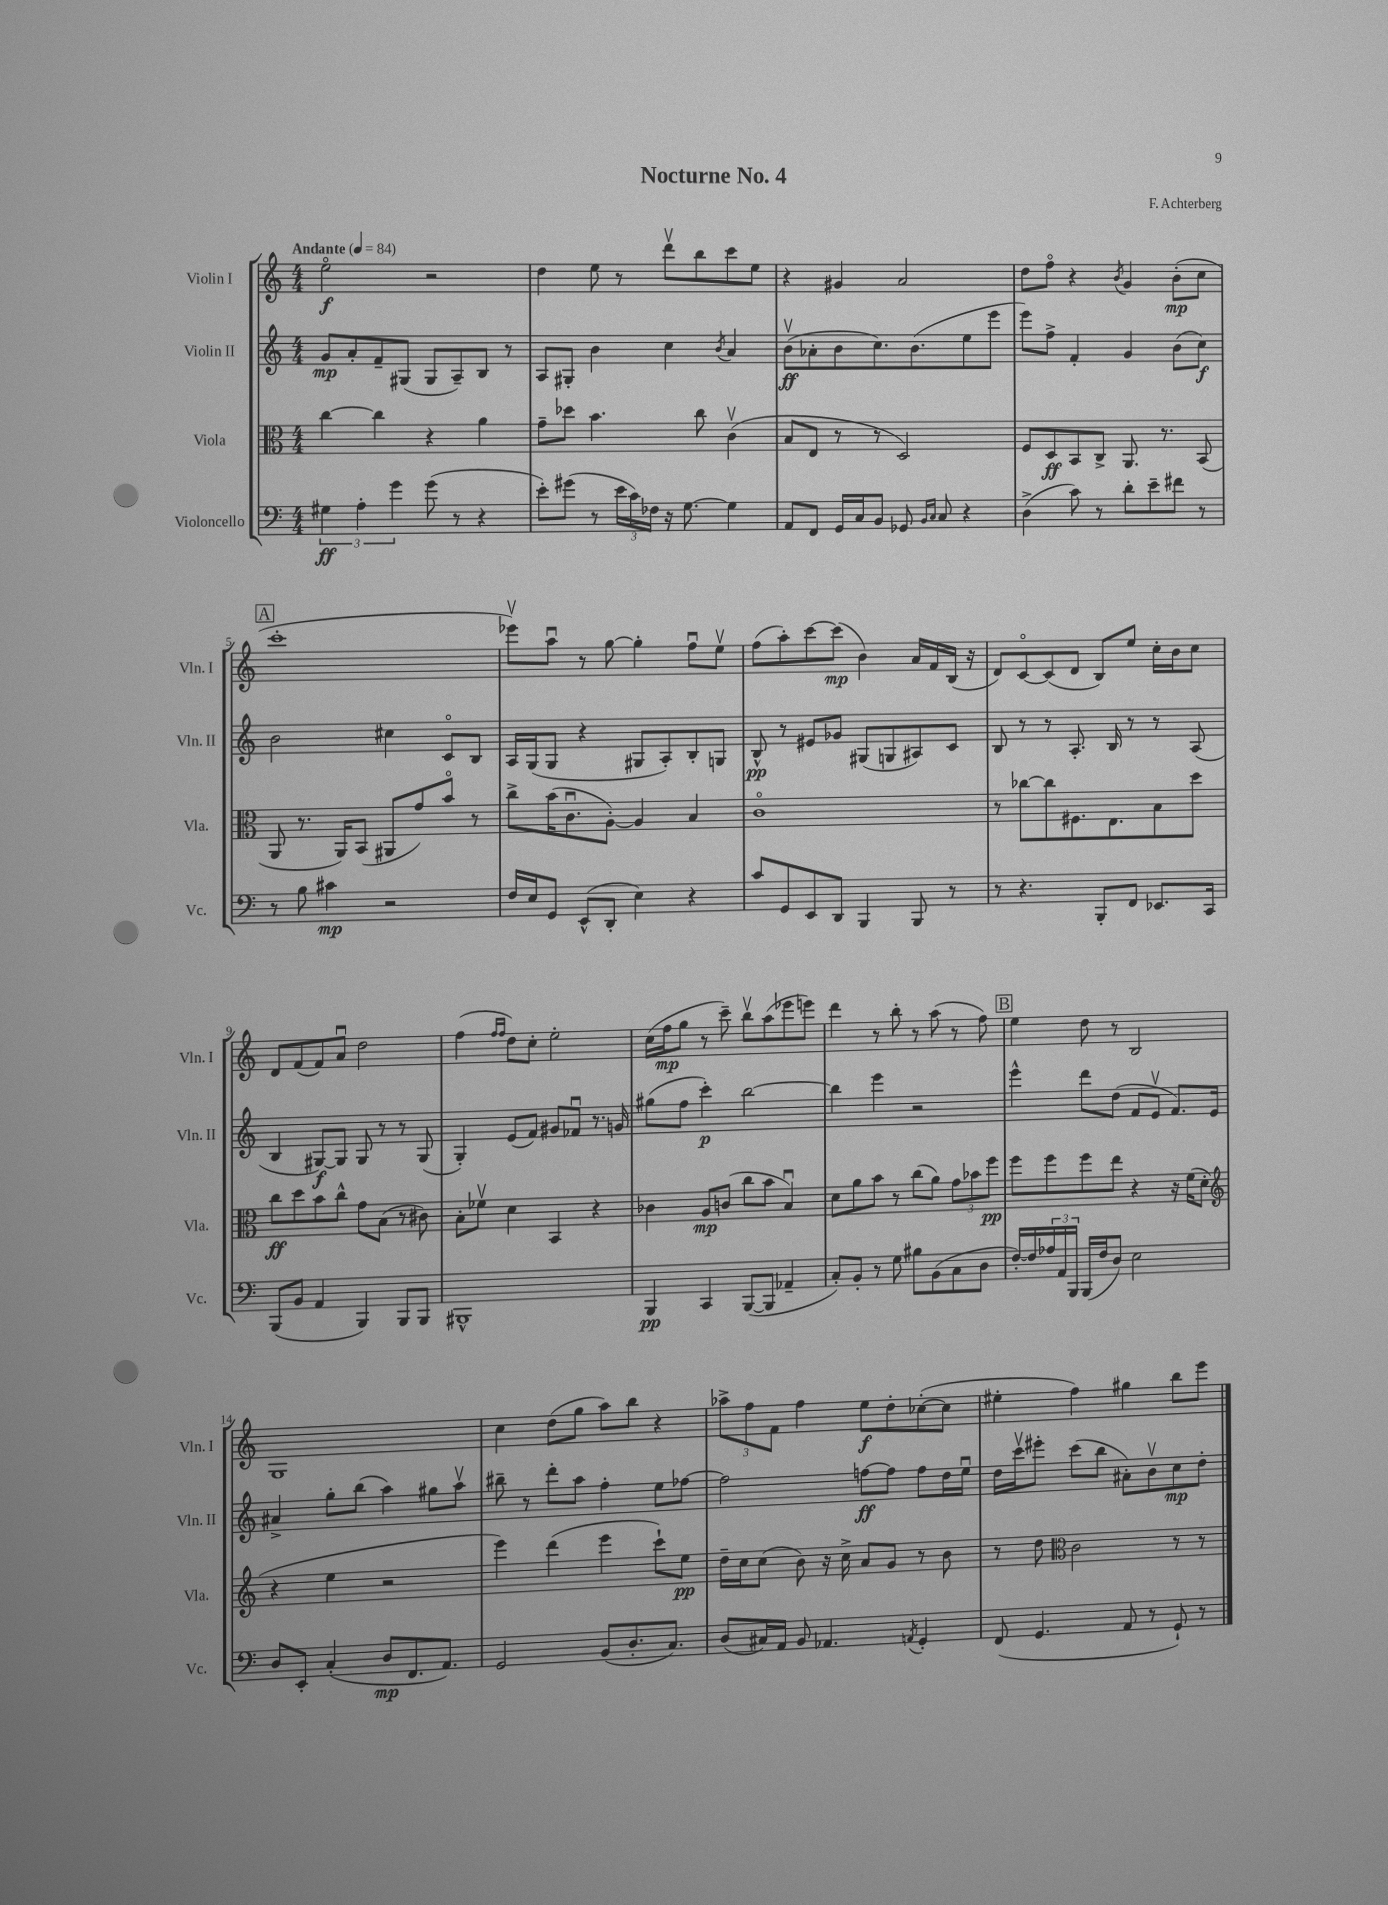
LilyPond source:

\header { title = "Nocturne No. 4" composer = "F. Achterberg" }
<<
\new StaffGroup <<
\new Staff = "s0" \with { instrumentName = "Violin I" shortInstrumentName = "Vln. I" } {
    \clef treble \key c \major \numericTimeSignature \time 4/4 \tempo "Andante" 4 = 84
    e''2\flageolet\f r2 |
    d''4 e''8 r8 d'''8\upbow b''8 c'''8 e''8 |
    r4 gis'4 a'2 |
    d''8 f''8\flageolet r4 \acciaccatura { b'8 } g'4 b'8-.\mp( c''8 |
    \mark \markup { \box "A" } c'''1-. |
    ees'''8\upbow) a''8\downbow r8 g''8~ g''4-. f''8\downbow e''8\upbow |
    f''8( a''8-.) c'''8~ c'''8\mp( b'4) a'16 f'16 b16( r16 |
    d'8) c'8~\flageolet c'8( d'8 b8) e''8 c''16-. b'16 c''8 |
    d'8 f'8( f'8) a'8\downbow d''2 |
    f''4( \grace { f''16 f''16 } d''8) c''8-. e''2-. |
    c''16( f''16\mp g''8 r8 c'''8--) b''8\upbow a''8( ees'''8 e'''8) |
    d'''4 r8 b''8-. r8 a''8( r8 f''8) |
    \mark \markup { \box "B" } e''4 d''8 r8 b2 |
    g1 |
    c''4 d''8( g''8 a''8) b''8 r4 |
    \tuplet 3/2 { aes''8-> f''8 f'8 } f''4 e''8\f d''8-. ces''8~-.( ces''8 |
    eis''4-. f''4) gis''4 b''8 e'''8 \bar "|." |
}
\new Staff = "s1" \with { instrumentName = "Violin II" shortInstrumentName = "Vln. II" } {
    \clef treble \key c \major \numericTimeSignature \time 4/4
    g'8\mp a'8-. f'8-- gis8( gis8 a8--) b8 r8 |
    a8 gis8-. b'4 c''4 \acciaccatura { b'8 } a'4 |
    b'8\upbow\ff( aes'8-. b'8 c''8.) b'8.( e''8 e'''8 |
    e'''8) f''8-> f'4-. g'4 b'8( c''8\f) |
    \mark \markup { \box "A" } b'2 cis''4 c'8\flageolet b8 |
    a16 g16( g8 r4 gis8 a8-.) b8-. g8 |
    b8-^\pp r8 eis'8 ges'8 gis8( g8 ais8) c'8 |
    b8 r8 r8 a8.-. b16 r8 r8 a8( |
    b4 gis8~\f) gis8 gis8 r8 r8 gis8( |
    g4-.) e'8( f'8) gis'8 fes'8\downbow r8. g'16 |
    gis''8( f''8 c'''4-.\p) b''2~ |
    b''4 e'''4 r2 |
    \mark \markup { \box "B" } e'''4-^ d'''8 d''8( f'8 e'8\upbow f'8.) e'16 |
    ais'4-> g''8-. b''8( a''4) gis''8 a''8\upbow |
    bis''8-- r8 d'''8-. a''8 f''4-. e''8 fes''8~ |
    fes''2 f''8~\ff f''8 f''8 d''16 e''16\downbow |
    d''16 c'''16\upbow eis'''8-. c'''8( b''8 ais'8-.) b'8\upbow c''8\mp d''8-. \bar "|." |
}
\new Staff = "s2" \with { instrumentName = "Viola" shortInstrumentName = "Vla." } {
    \clef alto \key c \major \numericTimeSignature \time 4/4
    c''4~ c''4 r4 a'4 |
    g'8-- des''8 b'4. c''8 c'4\upbow( |
    b8 e8 r8 r8 d2) |
    f8 d8\ff b,8 c8-> a,8. r8. b,8( |
    \mark \markup { \box "A" } a,8 r8. a,16) b,8( ais,8 g'8) b'8\flageolet r8 |
    c''8-> b'16( c'8.\downbow a8~-.) a4 b4 |
    c'1\flageolet |
    r8 ces''8~ ces''8 fis8. e8. b8 d''8 |
    c''8\ff d''8 b'8 c''8-^ g'8 b8( r8 cis'8) |
    b8-. fes'8\upbow d'4 b,4 r4 |
    ces'4 a8\mp c'8( c''8 b'8 b4\downbow) |
    d'8 a'8 b'8 r8 c''8( a'8) \tuplet 3/2 { g'8 bes'8 f''8\pp } |
    \mark \markup { \box "B" } f''8 f''8 f''8 e''8 r4 r16 f'16( d'8-. |
    \clef treble r4 e''4 r2 |
    e'''4) d'''4( e'''4 c'''8-!) e''8\pp |
    d''16-- c''16 c''8( b'8) r16 c''16-> a'8 g'8 r8 b'8 |
    r8 d''8 \clef alto c'2 r8 r8 \bar "|." |
}
\new Staff = "s3" \with { instrumentName = "Violoncello" shortInstrumentName = "Vc." } {
    \clef bass \key c \major \numericTimeSignature \time 4/4
    \tuplet 3/2 { gis4\ff a4-. g'4 } g'8( r8 r4 |
    e'8-.) gis'8( r8 \tuplet 3/2 { e'16 c'16) fes16 } r16 g8.~ g4 |
    a,8 f,8 g,16 c16 b,8 ges,8 \grace { b,16 c16 } c8 r4 |
    d4->( c'8) r8 d'8-. e'8-- fis'8 r8 |
    \mark \markup { \box "A" } r8 b8 cis'4\mp r2 |
    f16 e16 g,8 e,8-^( d,8-. e4) r4 |
    c'8 g,8 e,8 d,8 b,,4 b,,8 r8 |
    r8 r4. b,,8-. f,8 ees,8. c,16 |
    b,,8( b,8 a,4 b,,4) b,,8 b,,8 |
    bis,,1-^ |
    b,,4\pp c,4 b,,8~( b,,8 aes,4-- |
    c8-.) b,8-. r8 g8 bis8 b,8( c8 d8 |
    \mark \markup { \box "B" } f16~-.) f16 \tuplet 3/2 { aes16 a,16 b,,16 } b,,16( f16 d8) e2 |
    d8 e,8-. c4-.( d8\mp f,8. a,8.) |
    g,2 b,8( d8.-. c8.) |
    d8( cis16) a,16 b,8 aes,4. \acciaccatura { a,8 } g,4-. |
    f,8( g,4. a,8 r8 g,8-!) r8 \bar "|." |
}
>>
>>
